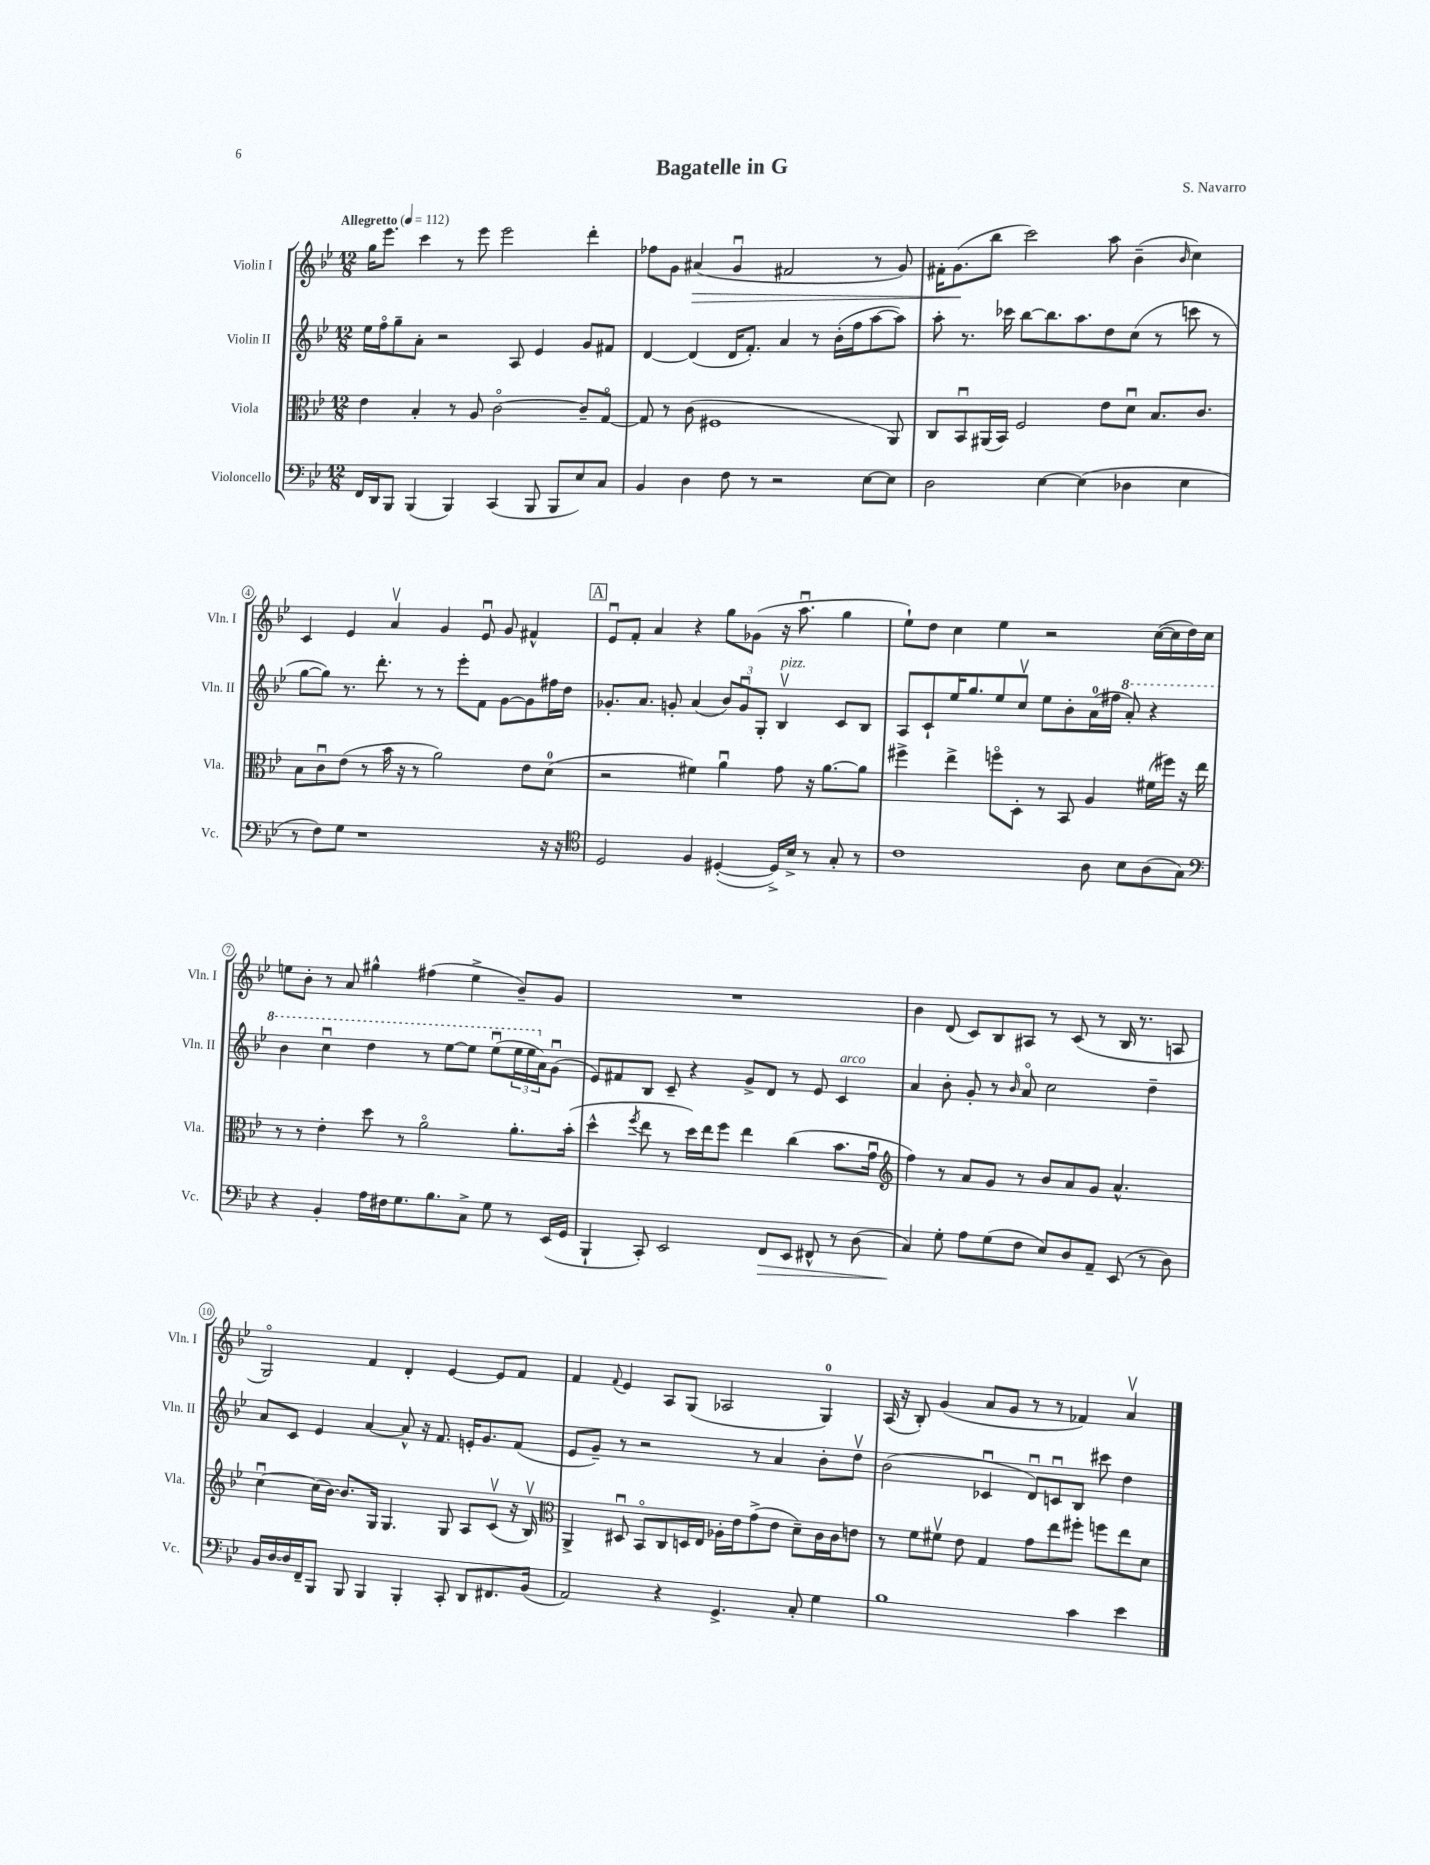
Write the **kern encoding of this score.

**kern	**kern	**kern	**kern
*staff4	*staff3	*staff2	*staff1
*clefF4	*clefC3	*clefG2	*clefG2
*k[b-e-]	*k[b-e-]	*k[b-e-]	*k[b-e-]
*M12/8	*M12/8	*M12/8	*M12/8
*MM112	*MM112	*MM112	*MM112
16FF	4e-	16ee-	16gg
16DD	.	16ffo	8.eee-
8BBB-	.	8gg~	.
(4BBB-	4B-'	8a'	4ccc
.	.	2r	.
4BBB-)	8r	.	8r
.	8A	.	8eee-
(4CC	[2co	.	2eee-
.	.	8A	.
8BBB-	.	4e-	.
8BBB-	.	.	.
8E-)	8c~]	8g	4ddd'
8C	[8Go	8f#	.
=	=	=	=
4BB-	8G]	[4d	8ff-
.	8r	.	8g
4D	(8c	(4d]	(4a#
.	1F#	.	.
8F	.	16d	4gu
.	.	8.f')	.
8r	.	.	.
2r	.	4a	2f#
.	.	8r	.
.	.	(16b-'	.
.	.	16ff	.
[8E-	.	[8aa	8r
8E-]	8AA)	8aa])	8g)
=	=	=	=
2D	8C	8aa'	16f#'
.	.	.	(8.g
.	8BB-u	8.r	.
.	(16AA#	.	8bb-
.	16BB-)	16ccc-	.
.	2F	[8bb-	2ccc)
[4E-	.	8.bb-]	.
.	.	8.aa	.
(4E-]	.	.	.
.	8e-	8dd	8aa
4D-	8du	(8cc	(4b-~
.	8.B-	8r	.
.	.	.	16qqb-
4E-	.	8ccc	4cc)
.	8.c	.	.
.	.	8r	.
=	=	=	=
8r	8B-	[8gg	4c
8F)	8cu	8gg])	.
8G	(8e-	8.r	4e-
1r	8r	.	.
.	.	8.ddd'	.
.	16b-	.	4av
.	16r	.	.
.	8r	8r	.
.	2a)	8r	4g
.	.	8eee-'	.
.	.	8f	8e-u
.	.	[8g	8g
.	8e-	8g]	4f#^^
16r	(8d	16ff#	.
16r	.	16dd	.
=	=	=	=
*clefC4	*	*	*
2D	2r	8.g-'	8e-u
.	.	.	8f'
.	.	8.a	.
.	.	.	4a
.	.	8g'	.
4F	4f#)	(4a	4r
([4D#'	4au	12b-)	8gg
.	.	12gu	.
.	.	.	(8g-
.	.	12G'	.
16D#^])	8g	4B-v	16r
16B-^	.	.	8.aau
8r	16r	.	.
.	[8.a	.	.
8G'	.	8c	4gg
8r	8a]	8B-	.
=	=	=	=
1c	4ff#^	8A	8ee-`)
.	.	8c`	8dd
.	4ee-^	16ee-	4cc
.	.	8.gg	.
.	8ffo	8ee-	4ee-
.	8D'	8ccv	.
.	8r	8ee-	2r
.	8BB-	8b-'	.
8A	4A	(16a	.
.	.	16ff#	.
8B-	.	8aa')	.
(8A	(16f#	4r	([16cc
.	16ff#)	.	16cc]
8G)	16r	.	16dd)
.	16ee-	.	16cc
=	=	=	=
*clefF4	*	*	*
4r	8r	4bb-	8ee
.	8r	.	8b-'
4BB-'	4e-'	4cccu	8r
.	.	.	8a
16A	8dd	4ddd	4gg#^^
16F#	.	.	.
8.G	8r	.	.
.	2ao	8r	(4ff#
8.B-	.	.	.
.	.	[8eee-	.
8C^	.	8eee-]	4ee^
8G	.	(8eee-u	.
8r	8.a'	24eee-	8b-~)
.	.	24eee-	.
.	.	24a)	.
(16EE-	.	(8gu	8g
16GG	(16b-'	.	.
=	=	=	=
4BBB-`	4dd^^	8e-)	1.r
.	.	8f#	.
.	8qff	.	.
8CC')	8ee-	8B-	.
2EE-	8r	8c~	.
.	16dd)	4r	.
.	16ee-	.	.
.	8ff	.	.
.	4ee-	8g^	.
8FF	.	8d	.
8EE-	(4cc	8r	.
8FF#^^	.	8e-	.
8r	8.b-	4c	.
(8D	.	.	.
.	16gu	.	.
=	=	=	=
*	*clefG2	*	*
4C)	4ff)	4a	4b-
8G'	8r	8b-'	(8d
8A	8a	8g'	8c)
(8G	8g	8r	8B-
.	.	16qqb-	.
8F	8r	8ao	8A#
8E-)	8b-	2cc	8r
8D	8a	.	(8c
8AA~	8g	.	8r
(8EE-	4.a^^	.	16B-
.	.	.	8.r
8r	.	4dd~	.
8D)	.	.	8A
=	=	=	=
16BB-	[4ccu	8a	2Go)
[16D	.	.	.
16D]	.	8c	.
16FF~	.	.	.
8BBB-	(16cc]	4e-	.
.	[16b-)	.	.
8BBB-	8.b-]	.	.
4BBB-	.	[4a	4f
.	16G	.	.
.	4.G	.	.
4BBB-'	.	8a^^]	4d'
.	.	16r	.
.	.	8.f	.
8CC'	8G	.	[4e-
8DD	8A	16e'	.
.	.	8.g	.
8.FF#	(8cv	.	8e-]
.	16r	(8f	8f
(16BB-	16B-v)	.	.
=	=	=	=
*	*clefC3	*	*
2AA)	4AA^	8e-	4f
.	.	8g~)	.
.	.	.	8qqf
.	8D#u	8r	4e-
.	8BB-o	2r	.
4r	8C	.	8A
.	16D	.	(8G
.	16E-	.	.
4.GG^	16A-'	.	2A-
.	16e-	.	.
.	(8g^	8r	.
.	8e-	4a	.
8C'	8d~)	.	.
4G	16c	8b-'	4G)
.	16c	.	.
.	8e	8ddv	.
=	=	=	=
1B-	8r	(2b-	(16A
.	.	.	16r
.	8f	.	8B-')
.	8f#v	.	(4g
.	8e-	.	.
.	4G	4c-u	8a
.	.	.	8g
.	8g	8du)	8r
.	8ee-	8cu	8r
4c	8ff#'	8B-	4f-)
.	8ff	8ccc#	.
4e-	8ee-	4dd	4av
.	8d	.	.
==	==	==	==
*-	*-	*-	*-
